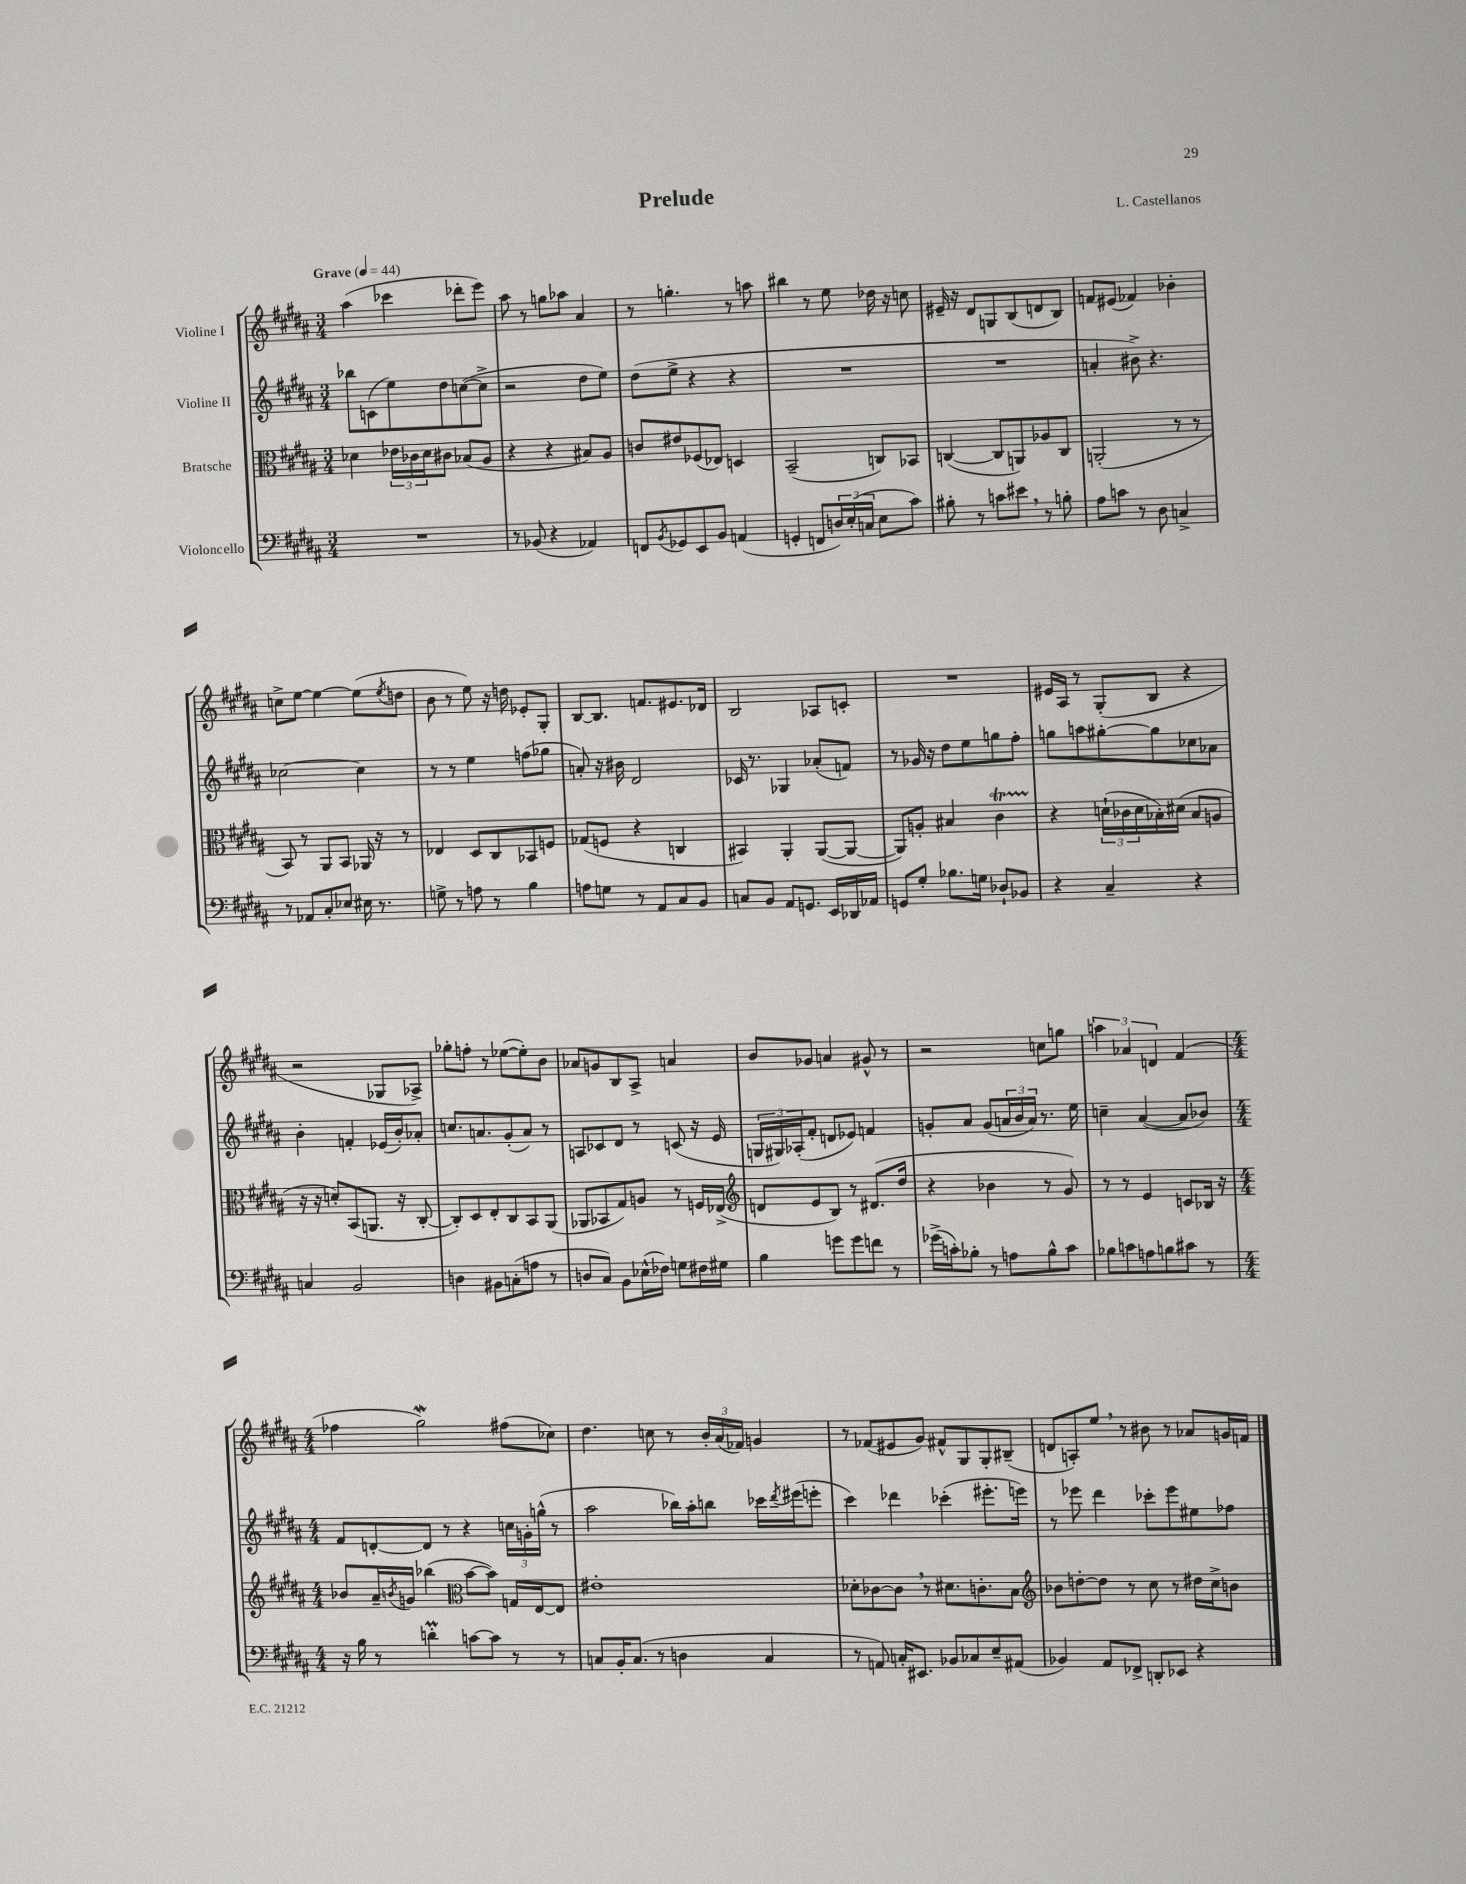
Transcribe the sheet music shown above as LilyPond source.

\header { title = "Prelude" composer = "L. Castellanos" }
<<
\new StaffGroup <<
\new Staff = "s0" \with { instrumentName = "Violine I" } {
    \clef treble \key b \major \numericTimeSignature \time 3/4 \tempo "Grave" 4 = 44
    ais''4( ces'''4 des'''8-. e'''8) |
    ais''8 r8 g''8 aes''8 ais'4 |
    r8 g''4.-. r8 a''8 |
    bis''4 r8 e''8 des''16 r16 c''8 |
    eis'16-- r16 dis'8 g8 b8( d'8 b8) |
    f'8 eis'8( fes'4) bes'4-. |
    c''8-> e''8~ e''4~ e''8( \acciaccatura { e''8 } d''8 |
    b'8 r8 e''8) r16 d''16 ees'8-. gis8-. |
    b8~ b8. f'8. eis'8. des'16 |
    b2 aes8 c'8-. |
    R2. |
    eis'16 ais16 r8 gis8-.( b8 r4 |
    r2 ges8 aes8->) |
    ges''8-. f''8-. r8 ees''8~( ees''8-.) b'8 |
    aes'8 g'8 b8 ais8-> a'4 |
    b'8 ges'8 a'4 gis'8-^ r8 |
    r2 c''8 g''8 |
    \tuplet 3/2 { a''4 aes'4 d'4 } fis'4( |
    \numericTimeSignature \time 4/4 fes''4 gis''2\mordent) fis''8( ces''8) |
    dis''4. c''8 r8 \tuplet 3/2 { b'16-. ais'16( fes'16) } g'4 |
    r8 fes'8( eis'8 gis'8) fis'8-^ gis8 gis8-. bis8--( |
    d'8 a8-.) e''8 \breathe r8 bis'8 r8 aes'8 g'16 f'16 \bar "|." |
}
\new Staff = "s1" \with { instrumentName = "Violine II" } {
    \clef treble \key b \major \numericTimeSignature \time 3/4
    bes''8 c'8( e''8) dis''8 c''8~( c''8-> |
    r2 dis''8 e''8) |
    dis''8( e''8-> r4 r4 |
    R2. |
    R2. |
    a'4-. bis'8->) r4. |
    ces''2~ ces''4 |
    r8 r8 e''4 f''8( ges''8 |
    a'8-.) r16 bis'16 dis'2 |
    ces'16 r8. ges4 aes'8-.( f'8) |
    r8 ges'16 r16 dis''8 e''8 g''8 fis''8-. |
    g''8 a''8 gis''8~-. gis''8 ces''8 aes'8 |
    b'4-. f'4-. ees'16( b'16-.) aes'8-. |
    c''8. a'8. gis'8-.( a'8) r8 |
    a8 ces'8 dis'8 r8 c'8( r16 e'16 |
    \tuplet 3/2 { g16 gis16) aes16-.( } fis'8-. d'8 ees'8) f'4 |
    g'8-. ais'8 g'8( \tuplet 3/2 { a'16 b'16 a'16) } r8. e''16 |
    c''4-- ais'4~( ais'8 bes'8) |
    \numericTimeSignature \time 4/4 fis'8 d'8~-. d'8 r8 r4 \tuplet 3/2 { c''16 g'16-. g''16-^( } r8 |
    ais''2 bes''16) ais''16-. b''8 ces'''16 \acciaccatura { dis'''8 } eis'''16( e'''8-. |
    cis'''4) des'''4 ces'''4-.( eis'''8.-. e'''16) |
    r8 ees'''8 dis'''4 ces'''8-. ees'''8 eis''8 fes''8 \bar "|." |
}
\new Staff = "s2" \with { instrumentName = "Bratsche" } {
    \clef alto \key b \major \numericTimeSignature \time 3/4
    des'4 \tuplet 3/2 { ees'16 ces'16 des'16 } cis'8 bes8( ais8 |
    r4 r4 bis8) ais8 |
    c'8 eis'8 fes8( ees8) d4 |
    b,2--( c8) bes,8 |
    c4~( c8 a,8) aes8 c8 |
    a,2-.( r8 r8 |
    b,8) r8 ais,8 b,8 aes,16 r16 r8 |
    ees4 dis8 cis8 bes,8 f8 |
    ges8( f8 r4 c4 |
    bis,4) ais,4-. ais,8~( ais,8~ |
    ais,8) a8-. bis4 cis'4\startTrillSpan |
    r4\stopTrillSpan \tuplet 3/2 { d'16-!( ces'16 d'16 } bes16-.) dis'16( bes8 a8 |
    r16 r16 d'8-.) b,8( a,8. r16 cis8~-. |
    cis8-.) dis8 e8-. cis8 b,8 ais,8( |
    aes,8 bes,8 gis8) a8 r8 f16 ees16->( |
    \clef treble d'8 e'8 b8) r8 dis'8.( dis''16 |
    r4 bes'4 r8 gis'8) |
    r8 r8 e'4 c'8 bes16 r16 |
    \numericTimeSignature \time 4/4 bes'8 ais'16-- \acciaccatura { b'8 } g'16 bes''4( \clef alto b'8~ b'8) g16 e16~ e8 |
    eis'1-. |
    des'8-. ces'8~ ces'8 \breathe r8 dis'8. c'8.-. b8 |
    \clef treble bes'8 d''8~-. d''8 r8 cis''8 r8 dis''16 cis''16-> b'8 \bar "|." |
}
\new Staff = "s3" \with { instrumentName = "Violoncello" } {
    \clef bass \key b \major \numericTimeSignature \time 3/4
    R2. |
    r8 bes,8( r4 aes,4) |
    f,8 \acciaccatura { b,8 } ges,8 e,8 b,8 a,4( |
    g,4-. f,8 \tuplet 3/2 { d16) e16-.( c16 } e8 cis'8) |
    bis8-. r8 c'8 eis'8 \breathe r8 b8-. |
    ais8 c'8 r8 dis8 c4-> |
    r8 aes,8 cis8-. ees8 eis16 r8. |
    g8-> r8 a8 r8 b4 |
    a8 g8 r8 ais,8 cis8 b,8 |
    c8 b,8 ais,8 g,8. e,16 des,16 aes,16 |
    g,8 gis8-. bes8. g16 des8-! bes,8 |
    r4 cis4-- r4 |
    c4 b,2 |
    d4 bis,8 c8-.( a8 r8 |
    d8 cis8) b,8 ees16-^( fes16) g8 fis16 gis16 |
    b4 g'8 g'8 f'8 r8 |
    ges'16->( c'16-.) bes8-. r8 a8 bes8-^ c'8 |
    bes8 c'8 a8 b8 cis'8 r8 |
    \numericTimeSignature \time 4/4 r16 b16 r8 d'4-.\prall c'8~ c'8 r8 r8 |
    c8 b,16-. c8.( r8 d4 c4 |
    r8 a,8) c16-. eis,8. bes,8 ces8 e8-- ais,8( |
    bes,4) ais,8 fes,8-> d,8-. ees,8 r4 \bar "|." |
}
>>
>>
\layout { \context { \Score \remove "Bar_number_engraver" } }
